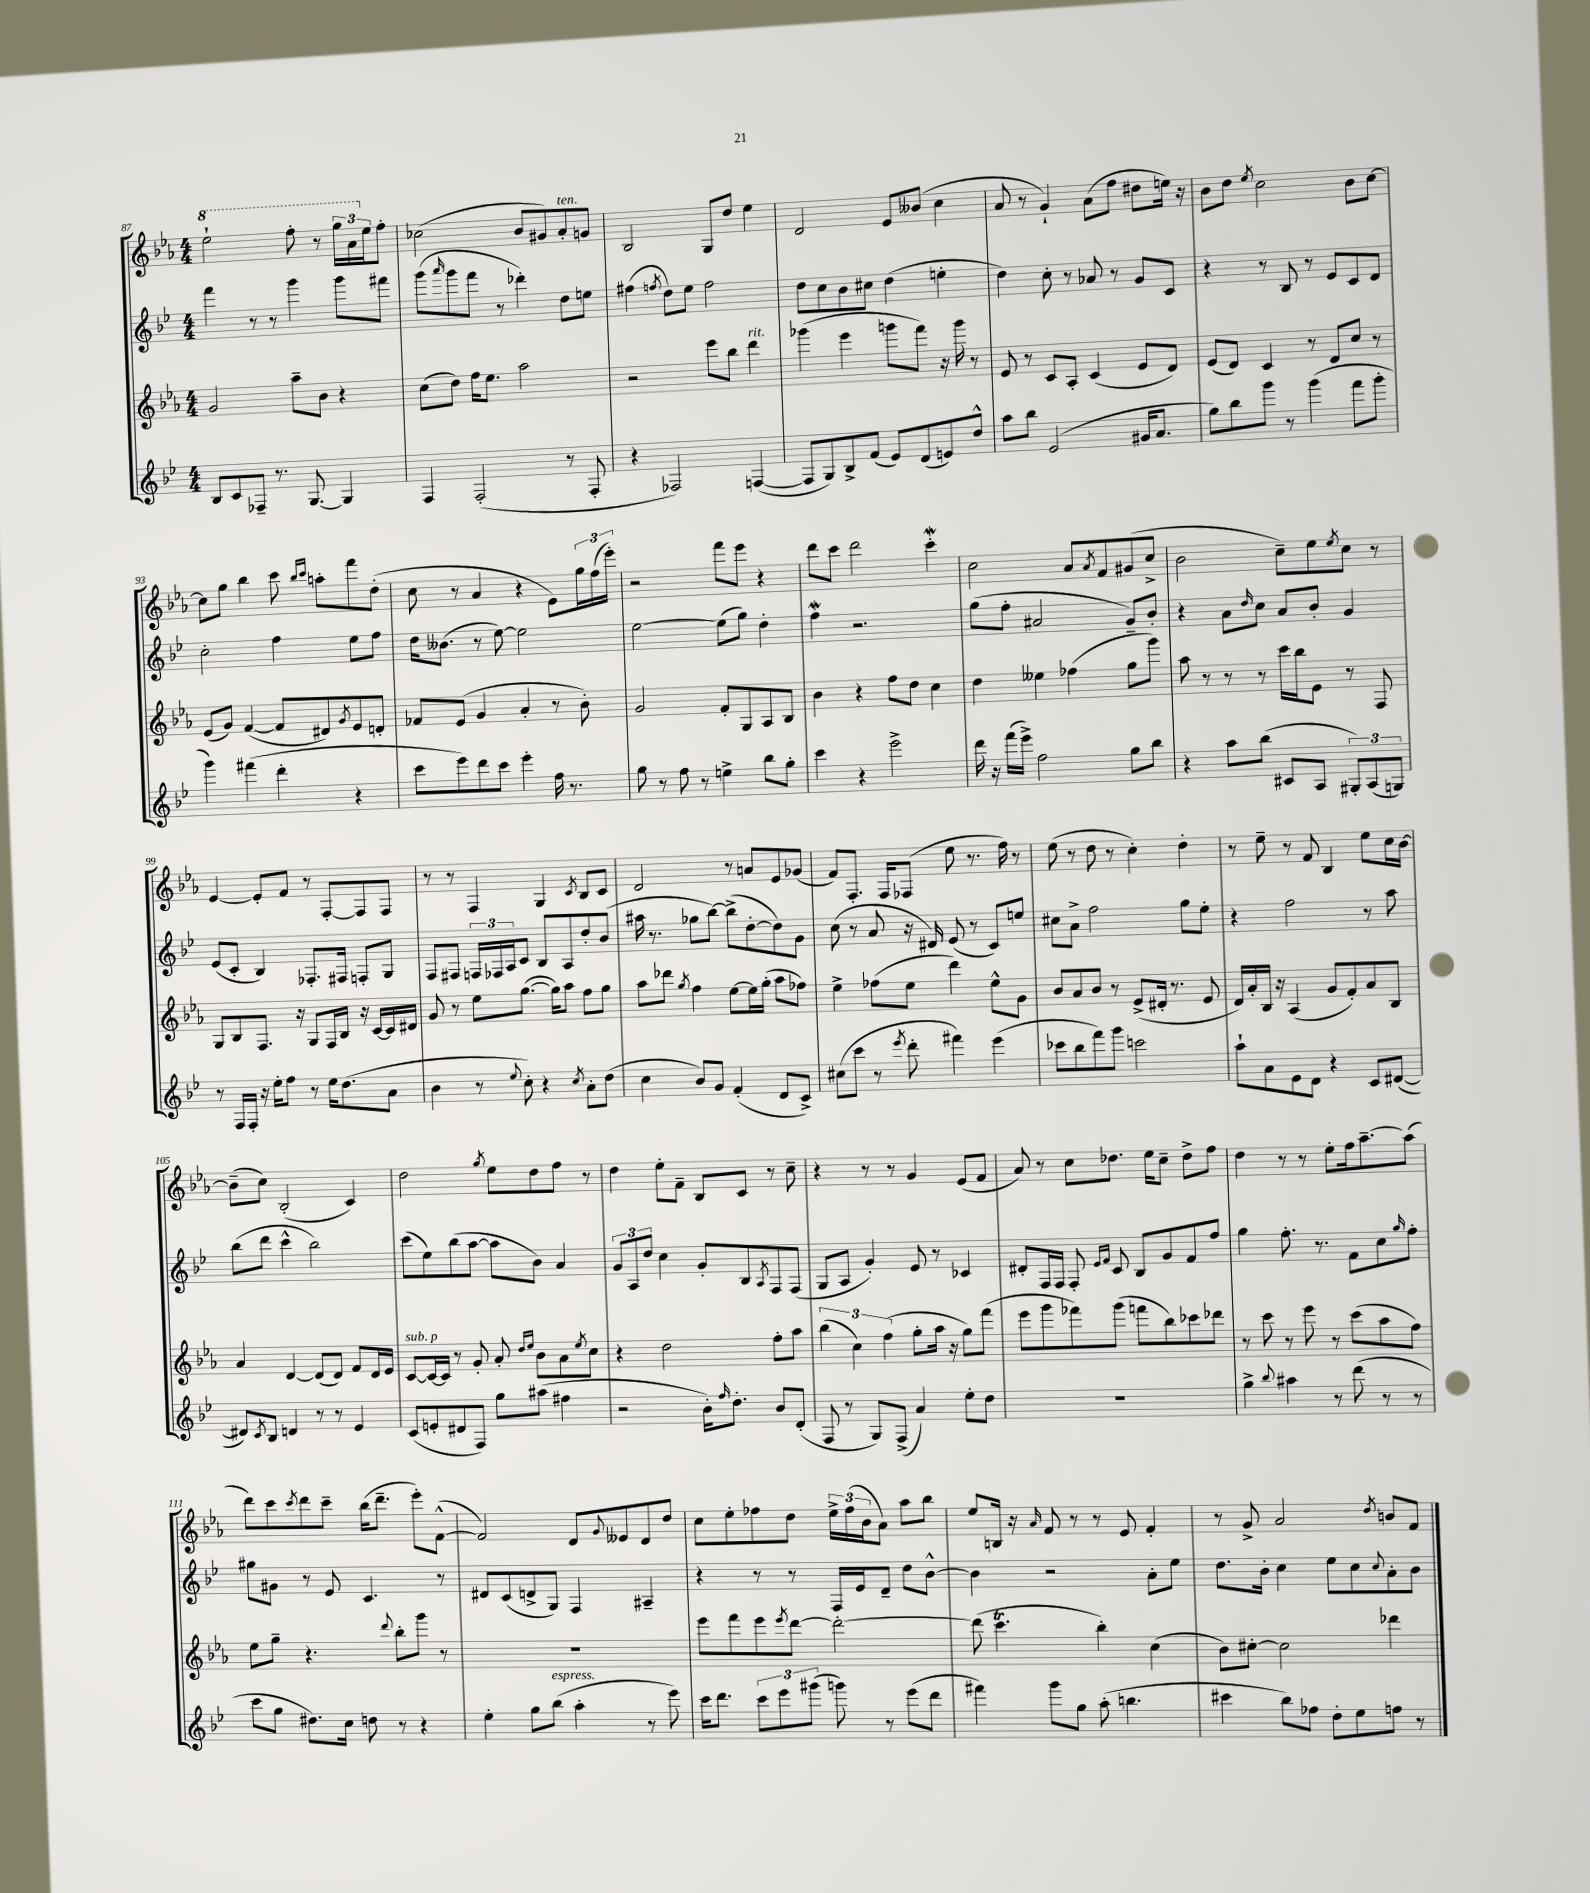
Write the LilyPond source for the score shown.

<<
\new StaffGroup <<
\new Staff = "s0" {
    \clef treble \key ees \major \numericTimeSignature \time 4/4
    \ottava #1 ees'''2-! f'''8-. r8 \tuplet 3/2 { g'''16 aes''16 \ottava #0 ees''16 } f''8-. |
    ces''2( bes'8 gis'8) aes'8-.^\markup { \italic "ten." } g'8 |
    bes2 g8 d''8 ees''4 |
    d'2 ees'8 beses'8( c''4 |
    aes'8 r8 g'4-!) aes'8( f''8 dis''8 e''16) r16 |
    bes'8 d''8 \acciaccatura { ees''8 } c''2 bes'8 c''8~ |
    c''8 g''8 bes''4 c'''8 \grace { bes''16 c'''16 } a''8-. f'''8 d''8-.( |
    c''8 r8 aes'4 r4 ees'8) \tuplet 3/2 { g''16 f''16( ees'''16-.) } |
    r2 f'''8 ees'''8 r4 |
    d'''8 c'''8 d'''2 c'''4-.\mordent |
    c''2 aes'8 \acciaccatura { aes'8 } f'8 gis'8( c''8-> |
    bes'2 c''8--) ees''8 \acciaccatura { ees''8 } c''8 r8 |
    ees'4~ ees'8-. f'8 r8 f8~-. f8 f8 |
    r8 r8 f4 g4 \acciaccatura { c'8 } bes8 c'8 |
    d'2 r8 a'8 ees'8 ges'8( |
    f'8) f8.-. f16 fes8( ees''8 r8. f''16) r8 |
    ees''8( r8 d''8 r8 c''4-.) d''4-. |
    r8 ees''8-- r8 f'8 bes4 ees''8 c''16 bes'16~ |
    bes'8--( c''8) bes2-.( c'4) |
    d''2 \acciaccatura { g''8 } ees''8 d''8 f''8 r8 |
    d''4 ees''8-. f'8-- bes8 c'8 r8 c''8-- |
    r4 r8 r8 g'4 ees'8( f'8 |
    aes'8) r8 c''8 des''8. ees''16 c''8-- des''8-> f''8 |
    d''4 r8 r8 ees''8-. f''16 aes''8.~-- aes''8( |
    d'''8) c'''8 \acciaccatura { c'''8 } d'''8 c'''8-- bes''16( d'''8.-- ees'''8-.) f'8~-^( |
    f'2) d'8 \appoggiatura { g'8 } eeses'8 d'8 d''8 |
    c''8 ees''8-. fes''8 d''8 \tuplet 3/2 { ees''16-> fes''16( bes'16 } aes'8) aes''8 bes''8 |
    ees''8 b16 r16 \grace { aes'16 } f'8 r8 r8 ees'8 f'4-. |
    r8 g'8-> aes'2 \acciaccatura { d''8 } b'8 f'8 \bar "|." |
}
\new Staff = "s1" {
    \clef treble \key bes \major \numericTimeSignature \time 4/4
    f'''4 r8 r8 g'''4 g'''8 fis'''8 |
    g'''8( \grace { a'''16 } g'''8 f'''8 r8 des'''4-.) d''8 e''8 |
    fis''4( \acciaccatura { f''8 } d''8) ees''8 f''2 |
    d''8 c''8 bes'8 cis''8 d''4( e''4-. |
    d''4) c''8-. r8 aes'8 r8 g'8 c'8 |
    r4 r8 bes8 r8 ees'8 c'8 d'8 |
    c''2-. f''4 ees''8 f''8 |
    d''16 beses'8.( r8 ees''8~) ees''2 |
    ees''2~ ees''8( g''8) d''4-. |
    f''4\mordent r2. |
    g''8( f''8-. ais'2 g'8--) bes'8-. |
    r4 a'8 \grace { d''16 } c''8 a'8 bes'8-. g'4 |
    ees'8( c'8-. bes4) fes8.-. fis16 f8-. g8 |
    f8 fis8 \tuplet 3/2 { f16 fes16 a16 } c'8 bes8 a8 d''8-. bes'8( |
    ais''16 r8. ges''8 bes''8~) bes''8->( d''8~-. d''8) g'8 |
    c''8( r8 a'8 r16 dis'16) ees'8( r8 c'8) e''8 |
    cis''8 a'8-> f''2 g''8 ees''8-. |
    r4 f''2 r8 a''8 |
    bes''8( d'''8 c'''4-^ bes''2) |
    c'''8( ees''8) bes''8( a''8~ a''8 bes'8) a'4 |
    \tuplet 3/2 { g'8 a8 d''8 } c''4 g'8-. bes8 \acciaccatura { a8 } f8 f8( |
    g8 a8 g'4-.) ees'8 r8 ces'4 |
    dis'8-. f16 f16 f8-. \grace { ees'16 f'16 } c'8 bes8 g'8 f'8 f''8 |
    g''4 f''8.-. r8. f'8 c''8 \grace { g''16 } f''8-. |
    gis''8 gis'8 r8 ees'8 c'4. r8 |
    dis'8 c'8( d'8-> g8) f4 ais4-- |
    r4 r8 r8 f16 ees'16 d'8-- d''8 bes'8~-^ |
    bes'4 r2 a'8-. ees''8 |
    d''8. bes'16-. c''4 ees''8 c''8 \appoggiatura { c''8 } a'8-. bes'8 \bar "|." |
}
\new Staff = "s2" {
    \clef treble \key ees \major \numericTimeSignature \time 4/4
    g'2 aes''8-- bes'8 r4 |
    c''8( d''8) f''16 ees''8. aes''2 |
    r2 ees'''8 bes''8 d'''4^\markup { \italic "rit." } |
    ges'''4( ees'''4 g'''8 f'''8) r16 g'''16 r8 |
    ees'8 r8 c'8 aes8-. c'4( ees'8 d'8) |
    ees'8( d'8) c'4 r8 d'8 c''8 r8 |
    ees'8( g'8) f'4~( f'8 dis'8) \acciaccatura { g'8 } ees'8 d'8-. |
    fes'8 ees'8( g'4 aes'4-. r8 bes'8-.) |
    g'2 f'8-. g8 aes8 bes8 |
    bes'4 r4 f''8 d''8 c''4 |
    d''4 eeses''4 fes''4( g''8 g'''8) |
    aes''8 r8 r8 r8 c'''16 bes''16 ees'8 r8 f8 |
    g8 bes8 f8. r16 g8 f16 bes16 r16 c'16~ c'16 dis'16 |
    g'8 r8 ees''8 g''8.~( g''16) aes''8 f''8 g''8 |
    aes''8 des'''8 \acciaccatura { g''8 } f''4 ees''8~ ees''16 g''16-.( aes''8 fes''8) |
    ees''4-> fes''8( ees''8 d'''4) ees''8-^ g'8 |
    bes'8 aes'8 bes'8 r8 ees'8->( dis'16-. r8. ees'8 |
    d'16) aes'16-. bes16 r16 aes4( g'8 f'8-.) aes'8 bes8 |
    aes'4 d'4~ d'8( d'8) f'8 d'16 ees'16 |
    c'8~^\markup { \italic "sub. p" } c'16~ c'16 r8 g'8-. aes'8-. \grace { d''16 ees''16 } bes'8 aes'8 \acciaccatura { ees''8 } c''8 |
    r4 d''2 f''8-. aes''8 |
    \tuplet 3/2 { bes''4( c''4) f''4( } g''8-. aes''16 r16 g''8) f'''8( |
    ees'''8 g'''8 fes'''8) g'''8( f'''8 bes''8) ces'''8 des'''8 |
    r8 c'''8 r8 ees'''8 r8 c'''8( aes''8 f''8) |
    ees''8 g''8-- r4. \appoggiatura { d'''8 } bes''8-. g'''8 r8 |
    R1 |
    ees'''8 f'''8 ees'''8 \acciaccatura { ees'''8 } d'''8~ d'''2~-. |
    d'''8( c'''4.\trill bes''4-.) c''4( |
    bes'8) cis''8~-. cis''2 des'''4 \bar "|." |
}
\new Staff = "s3" {
    \clef treble \key bes \major \numericTimeSignature \time 4/4
    bes8 c'8 fes8-- r8. g8.~ g4 |
    f4 f2-.( r8 f8-. |
    r4 fes2) f4~( |
    f8 g8) bes8-> f'8( ees'8) d'8( e'8) d''8-^ |
    a''8 bes''8 ees'2( gis'16 a'8. |
    g''8) bes''8 g'''8 r8 g'''4( f'''8 g'''8-. |
    g'''4) fis'''4( d'''4-. r4 |
    c'''8 ees'''8) d'''8 c'''8 ees'''4-. f''16 r8. |
    g''8 r8 f''8 r8 e''4-> bes''8 g''8-. |
    c'''4 r4 ees'''2-> |
    d'''16 r16 f'''16( ees'''16->) f''2 g''8 bes''8 |
    r4 a''8 bes''8( cis'8 a8 \tuplet 3/2 { gis8-.) a8( g8) } |
    r8 f16 f16-. r16 ees''16-. f''8 r8 ees''16 d''8.( a'8 |
    bes'4 r8 \appoggiatura { ees''8 } c''8-.) r4 \acciaccatura { c''8 } a'8-. d''8( |
    c''4 bes'8) g'8 f'4-.( d'8 c'8->) |
    cis''8( c'''8 r8 \acciaccatura { ees'''8 } d'''8-. fis'''4) ees'''4( |
    ces'''8 bes''8 f'''8) g'''8 c'''2 |
    a''8-! a'8 ees'8 d'8 r4 c'8 dis'8~( |
    dis'8) \acciaccatura { c'8 } bes8 d'4 r8 r8 ees'4 |
    c'8( e'8-. dis'8 f8) g''8 ais''8( fis''4 |
    r2 bes'16-.) \grace { f''16 } d''8.-. bes'8 d'8-.( |
    f8 r8 g8) f8->( a'4) ees''8-. d''8 |
    R1 |
    g''4-> \appoggiatura { bes''8 } ais''4 r8 d'''8( r8 r8 |
    c'''8 g''8 dis''8.) c''16 d''8 r8 r4 |
    ees''4-. g''8 bes''8^\markup { \italic "espress." }( a''4-. r8 ees'''8) |
    c'''16 d'''8. \tuplet 3/2 { c'''8 ees'''8 gis'''8( } g'''8) r8 ees'''8( d'''8 |
    fis'''4) g'''8 g''8 a''8-.( b''4. |
    cis'''4 bes''8) fes''8 d''8-. ees''8 f''8 r8 \bar "|." |
}
>>
>>
\layout { \context { \Score currentBarNumber = #87 } }
